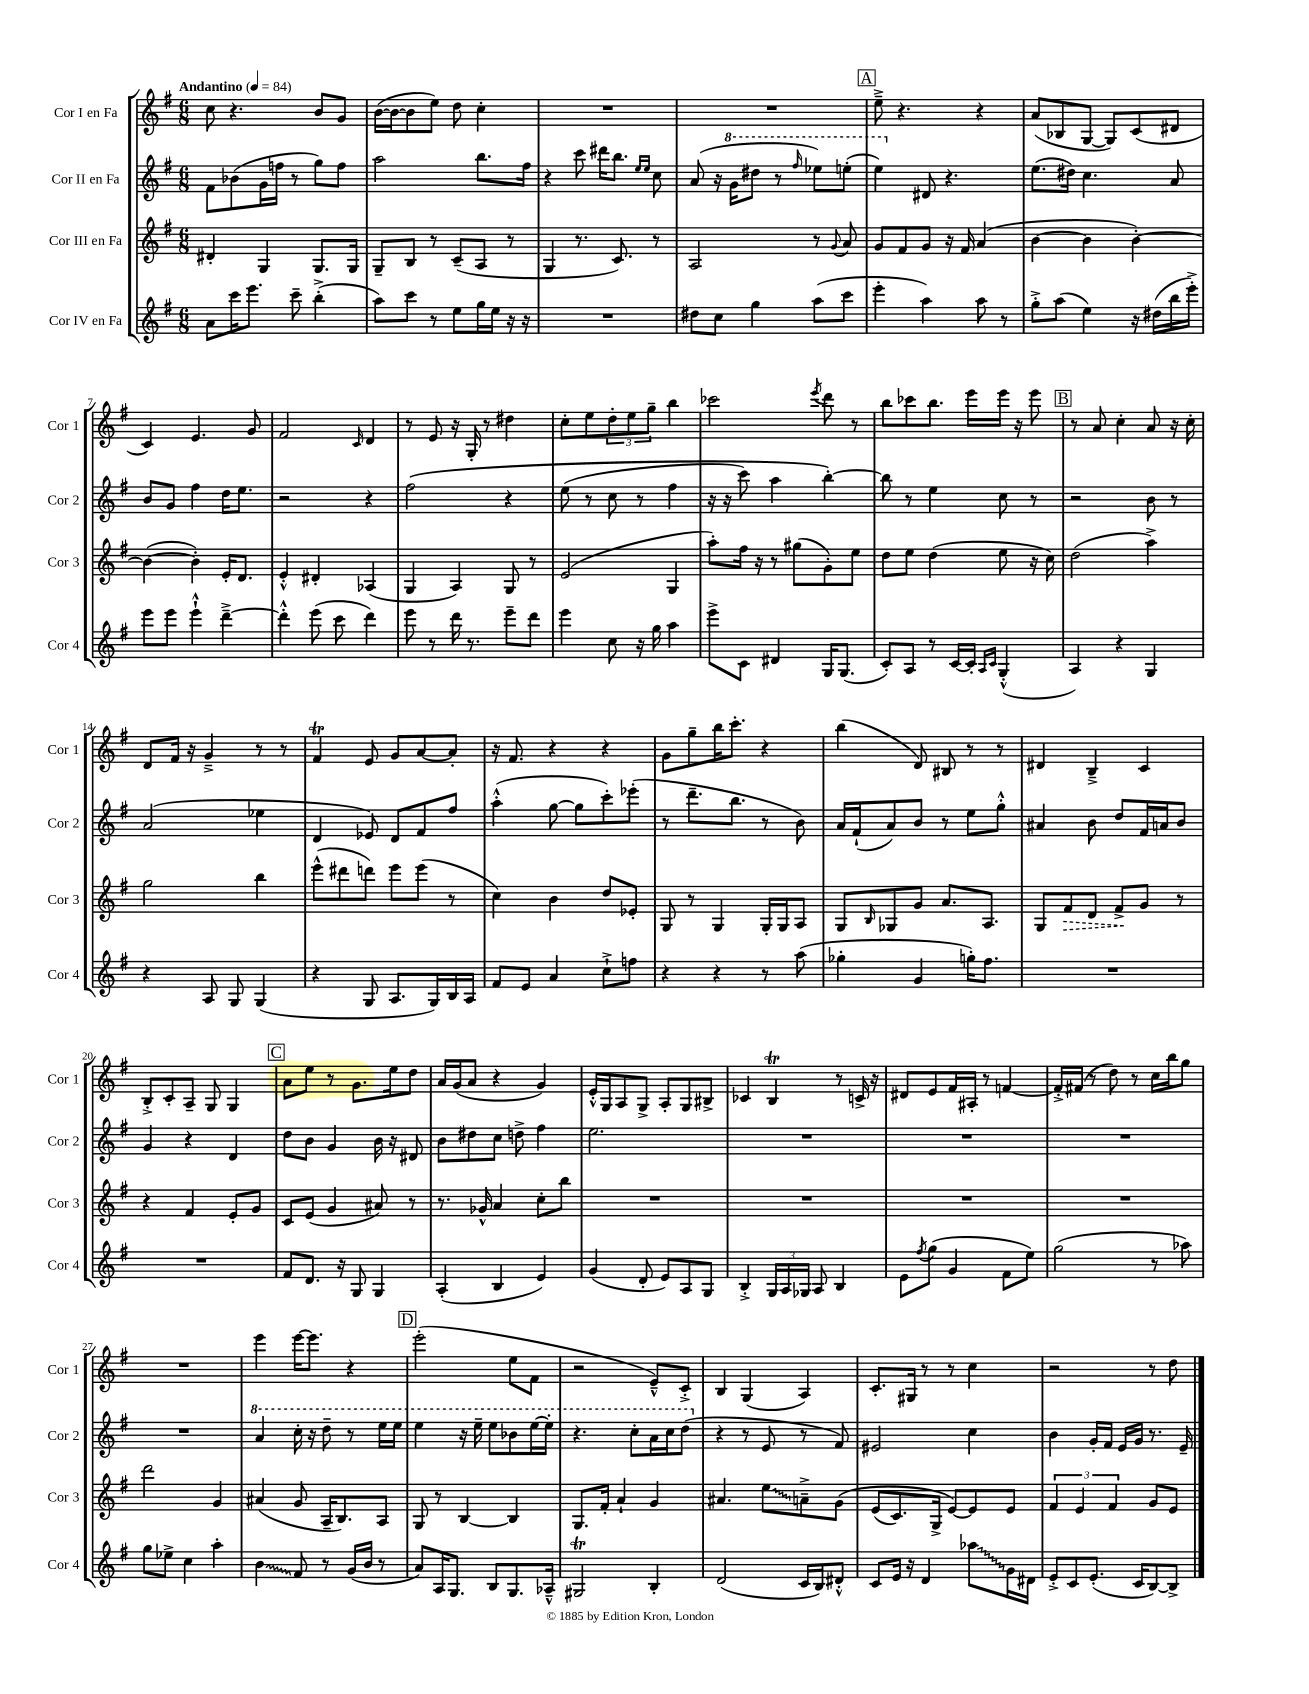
<<
\new StaffGroup <<
\new Staff = "s0" \with { instrumentName = "Cor I en Fa" shortInstrumentName = "Cor 1" } {
    \clef treble \key g \major \numericTimeSignature \time 6/8 \tempo "Andantino" 4 = 84
    c''8 r4. b'8 g'8 |
    b'16~( b'16~ b'8 e''8) d''8 c''4-. |
    R2. |
    R2. |
    \mark \markup { \box "A" } e''8---> r4. r4 |
    a'8( bes8 g8~ g8) c'8( dis'8 |
    c'4) e'4. g'8 |
    fis'2 \grace { c'16 } d'4 |
    r8 e'8 r16 g16-. r8 dis''4 |
    c''8-. e''8 \tuplet 3/2 { d''8-. e''8 g''8-- } b''4 |
    ces'''2 \acciaccatura { e'''8 } d'''8 r8 |
    b''8 ces'''8 b''8. e'''16 e'''16 r16 e'''8 |
    \mark \markup { \box "B" } r8 a'8 c''4-. a'8 r16 c''16-. |
    d'8 fis'16 r16 g'4---> r8 r8 |
    fis'4\trill e'8 g'8 a'8~ a'8-. |
    r16 fis'8. r4 r4 |
    g'8 g''8-- b''16 c'''8.-. r4 |
    b''4( d'8) bis8 r8 r8 |
    dis'4 b4---> c'4 |
    b8-.-> c'8-. a8-- g8 g4 |
    \mark \markup { \box "C" } a'8 e''8 r8 g'8. e''16 d''8 |
    a'16 g'16( a'8 r4 g'4) |
    e'16-.-^ g16 a8 g8-> a8-. g8 bis8-> |
    ces'4 b4\trill r8 c'16-> r16 |
    dis'8 e'8 fis'16 ais16-. r8 f'4~ |
    f'16-.-> fis'16( r8 d''8) r8 c''16 b''16 g''8 |
    R2. |
    e'''4 e'''16~ e'''8. r4 |
    \mark \markup { \box "D" } e'''2-.( e''8 fis'8 |
    r2 e'8---^) c'8-.-> |
    b4 g4( a4) |
    c'8.-. gis16 r8 r8 c''4 |
    r2 r8 d''8 \bar "|." |
}
\new Staff = "s1" \with { instrumentName = "Cor II en Fa" shortInstrumentName = "Cor 2" } {
    \clef treble \key g \major \numericTimeSignature \time 6/8
    fis'8 bes'8( g'16 f''16 r8 g''8) f''8 |
    a''2 b''8. fis''16 |
    r4 c'''8 dis'''16 b''8. \grace { e''16 e''16 } c''8 |
    a'8( r16 \ottava #1 g''16 dis'''8 r8 \grace { fis'''16 } ees'''8) e'''8-.( |
    \mark \markup { \box "A" } e'''4) \ottava #0 dis'8 r4. |
    e''8.( dis''16) c''4. a'8 |
    b'8 g'8 fis''4 d''16 e''8. |
    r2 r4 |
    fis''2\( r4 |
    e''8( r8 c''8 r8 fis''4 |
    r16 r16 c'''8) a''4 b''4~-.\) |
    b''8 r8 e''4 c''8 r8 |
    \mark \markup { \box "B" } r2 b'8 r8 |
    a'2( ees''4 |
    d'4 ees'8) d'8 fis'8 fis''8 |
    a''4-.-^( g''8~ g''8 c'''8-.) ees'''8-.( |
    r8 d'''8.-- b''8. r8 b'8) |
    a'16 fis'16-!( a'8) b'8 r8 e''8 g''8-.-^ |
    ais'4 b'8 d''8 fis'16 a'16 b'8 |
    g'4 r4 d'4 |
    \mark \markup { \box "C" } d''8 b'8 g'4 b'16 r16 dis'8 |
    b'8 dis''8 c''8 d''8-> fis''4 |
    e''2. |
    R2. |
    R2. |
    R2. |
    R2. |
    \ottava #1 a''4 c'''16-. r16 d'''8-- r8 e'''16 e'''16 |
    \mark \markup { \box "D" } e'''4 r16 e'''16-- e'''8 bes''8 e'''16~ e'''16-. |
    r4. c'''8-. a''16 c'''16 d'''8( \ottava #0 |
    r4 r8 e'8 r8 fis'8) |
    eis'2 c''4 |
    b'4 g'16-. fis'16 e'16 g'16 r8. e'16-- \bar "|." |
}
\new Staff = "s2" \with { instrumentName = "Cor III en Fa" shortInstrumentName = "Cor 3" } {
    \clef treble \key g \major \numericTimeSignature \time 6/8
    dis'4-. g4 g8. g16 |
    g8-- b8 r8 c'8--( a8 r8 |
    g4 r8. c'8.) r8 |
    a2 r8 \appoggiatura { g'8 } a'8 |
    \mark \markup { \box "A" } g'8 fis'8 g'8 r16 fis'16 a'4( |
    b'4~ b'4 b'4~-.) |
    b'4~( b'4-.) e'16-. d'8. |
    e'4-.-^ dis'4-. aes4( |
    g4 a4) g8 r8 |
    e'2( g4 |
    a''8-.) fis''16 r16 r8 gis''8( g'8-.) e''8 |
    d''8 e''8 d''4( e''8 r16 c''16) |
    \mark \markup { \box "B" } d''2( a''4->) |
    g''2 b''4 |
    e'''8-^( dis'''8 d'''8) e'''8 e'''8( r8 |
    c''4) b'4 d''8 ees'8-. |
    g8 r8 g4 g16-. g16 a8 |
    g8 \grace { b16 } ges8 g'8 a'8. a8. |
    g8 \once \override Hairpin.style = #'dashed-line fis'8\> d'8 fis'8->\! g'8 r8 |
    r4 fis'4 e'8-. g'8 |
    \mark \markup { \box "C" } c'8 e'8( g'4 ais'8) r8 |
    r8. ges'16-^ a'4 c''8-. b''8 |
    R2. |
    R2. |
    R2. |
    R2. |
    d'''2 g'4 |
    ais'4( g'8 a16-- b8.) a8 |
    \mark \markup { \box "D" } g8 r8 b4~ b4 |
    g8. fis'16-. a'4-! g'4 |
    ais'4. \once \override Glissando.style = #'zigzag e''8\glissando a'8---> g'8\( |
    e'8( c'8.) g16-> e'8~\) e'8 e'8 |
    \tuplet 3/2 { fis'4 e'4 fis'4 } g'8 e'8 \bar "|." |
}
\new Staff = "s3" \with { instrumentName = "Cor IV en Fa" shortInstrumentName = "Cor 4" } {
    \clef treble \key g \major \numericTimeSignature \time 6/8
    a'8 c'''16 e'''8. c'''8-- b''4-.->( |
    a''8) c'''8 r8 e''8 g''16 e''16 r16 r16 |
    R2. |
    dis''8 c''8 g''4 a''8( c'''8 |
    \mark \markup { \box "A" } e'''4-. a''4) a''8 r8 |
    g''8-.-> a''8( e''4) r16 dis''16( b''16 e'''16-.->) |
    e'''8 e'''8 e'''4-!-^ d'''4~---> |
    d'''4-.-^ e'''8( c'''8 d'''4) |
    e'''8 r8 d'''16 r8. e'''8-- d'''8 |
    e'''4 c''8 r16 g''16 a''4 |
    e'''8-> c'8 dis'4 g16 g8.( |
    c'8-.) a8 r8 c'16~ c'16-. \grace { a16 c'16 } g4-.-^( |
    \mark \markup { \box "B" } a4) r4 g4 |
    r4 a8 g8 g4( |
    r4 g8 a8. g16) b16 a16 |
    fis'8 e'8 a'4 c''8-!-> f''8 |
    r4 r4 r8 a''8( |
    ges''4-. g'4 g''16-.) fis''8. |
    R2. |
    R2. |
    \mark \markup { \box "C" } fis'8 d'8. r16 g8 g4 |
    a4-.( b4 e'4) |
    g'4( d'8-. e'8) a8 g8 |
    b4-.-> \tuplet 3/2 { g16 a16 ges16 } a8 b4 |
    e'8 \acciaccatura { fis''8 } g''8( g'4 fis'8 e''8) |
    g''2( r8 aes''8) |
    g''8 ees''8-> c''4 a''4-. |
    \once \override Glissando.style = #'zigzag b'4\glissando fis'8 r8 g'16( b'16 r8 |
    \mark \markup { \box "D" } a'8) a16 g8. b8 g8. aes16---^ |
    gis2\trill b4-. |
    d'2( c'16 b16) dis'8-.-^ |
    c'8 e'16 r16 d'4 \once \override Glissando.style = #'zigzag aes''8\glissando g'16 dis'16 |
    e'8-.-> c'8 e'8.-.( c'16 b8~) b8-> \bar "|." |
}
>>
>>
